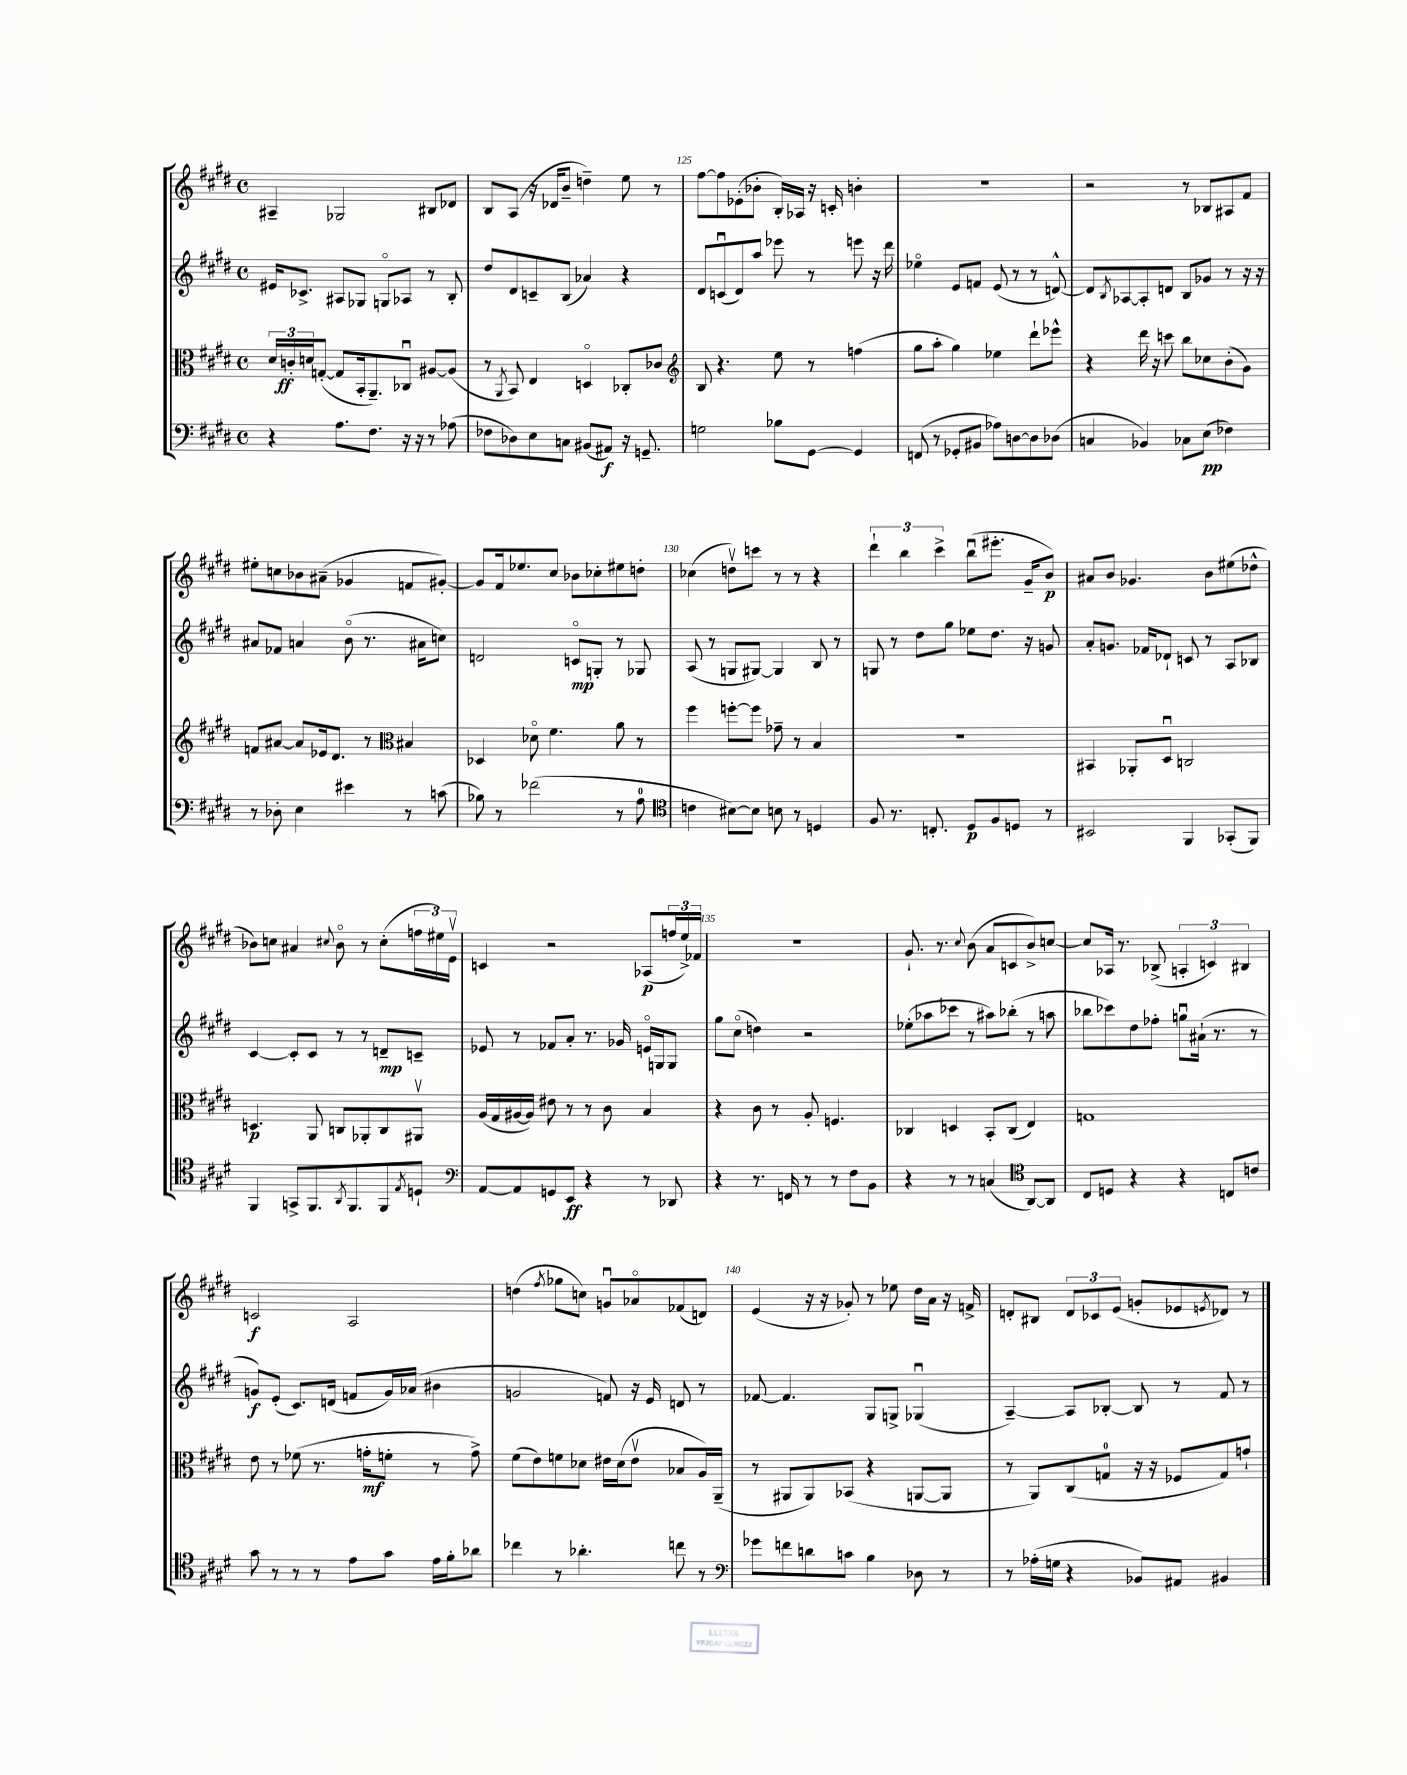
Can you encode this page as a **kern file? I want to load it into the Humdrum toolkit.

**kern	**kern	**kern	**kern
*staff4	*staff3	*staff2	*staff1
*clefF4	*clefC3	*clefG2	*clefG2
*k[f#c#g#d#]	*k[f#c#g#d#]	*k[f#c#g#d#]	*k[f#c#g#d#]
*M4/4	*M4/4	*M4/4	*M4/4
*met(c)	*met(c)	*met(c)	*met(c)
4r	24d#/LL	16e#/LK	4A#~/
.	24c'/	.	.
.	.	8.c-^/J	.
.	24d/J	.	.
.	([8G'/J	.	.
8.A\L	8G/]L	8A#/L	2G-/
.	16BB'/k	8G-/J	.
8.F#\J	8.AA~/)	.	.
.	.	8Go/L	.
16r	8C-u/J	8A-/J	.
16r	.	.	.
8r	[8A#/L	8r	8B#/L
(8A-\	(8A#/]J	8B'/	8d-/J
=	=	=	=
8F-\L	8r	8dd#/L	8B/L
.	8qAA/	.	.
8D-\)	8BB/)	8d#/	(8A/J
8E\	4E/	8c~/	16r
.	.	.	16d-/LK
8C\J	.	(8B/J	8b~/J
(8BB#/L	4Do/	4a-/)	4dd~\)
8AA#/J)	.	.	.
16r	8C-'/L	4r	8ee\
8.GG~/	.	.	.
.	8c-/J	.	8r
=	=	=	=
*	*clefG2	*	*
2G\	8B/	8d#/L	[8ff#\L
.	4.r	(8cu/	8ff#\]
.	.	8d#/)	(8e-'\
.	.	8aa/J	8b-'\J
8B-\L	8ee\	8eee-\	16B'/LL)
.	.	.	16A-/JJ
[8GG#\J	8r	8r	16r
.	.	.	16c'/
4GG#/]	(4ff\	8eee\	4b'\
.	.	16r	.
.	.	16ddd#\	.
=	=	=	=
(8FF/	8gg#\L	4ee-o\	1r
8r	8aa'\J	.	.
8GG-'/L	4gg#\)	8e/L	.
8BB#/J	.	8f/J	.
8A-\L)	4ee-\	(8e/	.
[8D\	.	8r	.
8D\]	8ddd#`\L	8r	.
(8D-\J	8eee-^^\J	[8d^^/)	.
=	=	=	=
4C/	4r	8d/]L	2r
.	.	8qB/	.
.	.	[8A-/	.
4BB-/)	16ddd#\	8A-'/]	.
.	16r	.	.
.	8ccc\	8d/J	.
8C-\L	8bb\L	8B/L	8r
(8E\J	8cc-\	8g-/J	8B-/L
4F-\)	(8b'\	8r	8A#/
.	8g#\J)	16r	8f#/J
.	.	16r	.
=	=	=	=
8r	8f/L	8a#/L	8ee#'\L
8D-'\	[8a#/J	8f-/J	8cc\
4E\	8a#/]L	4a/	8b-\
.	16e-/k	.	(8a#~\J
.	8.d#/J	.	.
4e#\	.	(8bo\	4g-/
.	8r	8.r	.
*	*clefC3	*	*
8r	4B#/	.	8f/L
.	.	16a#\LK	.
(8c\	.	8cc\J)	[8g#'/J)
=	=	=	=
8B-\)	4D-/	2d/	8g#/]L
8r	.	.	16f#/k
.	.	.	8.ee-/
(2f-\	8d-o\	.	.
.	4.f#\	.	8cc#/J
.	.	8co/L	8b-\L
.	.	8G'/J	8cc-'\
8r	8a\	8r	8ee#\
8A\	8r	8G-/	8dd'\J
=	=	=	=
*clefC4	*	*	*
4c\	4ff#\	(8A/	(4cc-\
.	.	8r	.
[8B#\L)	[8ff'\L	8G/L	8ddv\L)
8B#\]J	8ff\]J	[8G#/J)	8ccc\J
8B\	8g-~\	4G#/]	8r
8r	8r	.	8r
4D/	4B/	8B/	4r
.	.	8r	.
=	=	=	=
8F#/	1r	8G/	6ddd#`\
8.r	.	8r	.
.	.	.	6bb\
.	.	8dd#\L	.
8.C'/	.	.	.
.	.	.	6ccc#^\
.	.	8gg#\J	.
8D#/L	.	8ee-\L	(8bbu\L
8F#/	.	8.dd#\J	8.eee#'\J
8D/J	.	.	.
.	.	16r	16g#~/LK
8r	.	8g/	8b/J)
=	=	=	=
2BB#/	4BB#/	8a'/L	8a#/L
.	.	8.g/J	8b/J
.	8AA-'/L	.	4.g-/
.	.	16f-/LK	.
.	8D#u/J	8d-`/J	.
4FF#/	2C/	8c/	.
.	.	8r	8b\L
(8GG-'/L	.	8A/L	(8ee#\
8FF#/J)	.	8B-/J	8dd-^^\J
=	=	=	=
4FF#/	4.D/	[4c#/	8b-\L)
.	.	.	8cc\J
8GG^/L	.	8c#'/]L	4a#/
8.FF#/	8AA/	8c#/J	.
.	.	.	8qqcc#/
.	8C/L	8r	8b-o\
8qAA/	.	.	.
8.FF#/	.	.	.
.	8AA-'/	8r	8r
8FF#/	8C/	8d~/L	(8cc#'\L
8qE/	.	.	.
8D`/J	8AA#v/J	8c~/J	24ff\L
.	.	.	24ee#\)
.	.	.	24ev\JJ
=	=	=	=
*clefF4	*	*	*
[8AA/L	(16A/LL	8e-/	4c/
.	16G#/	.	.
8AA/]	[16A#/	8r	.
.	16A#/]JJ)	.	.
8GG/	8e#\	8f-/L	2r
8EE/J	8r	8a'/J	.
4r	8r	8.r	.
.	8c#\	.	.
.	.	16g-/	.
8r	4B/	16eo/LL	(8A-/L
.	.	16G/J	.
8DD-/	.	8G/J	24ff/L
.	.	.	24ee^/)
.	.	.	24f-/JJ
=	=	=	=
4r	4r	8gg#\L	1r
.	.	(8cc#o\J	.
8.r	8c#\	4dd\)	.
.	8r	.	.
16FF/	.	.	.
8r	8A'/	2r	.
8r	4.F/	.	.
8F#\L	.	.	.
8BB\J	.	.	.
=	=	=	=
4r	4C-/	(8ee-'\L	8.g#`/
.	.	8aa-\	.
.	.	.	8.r
8r	4D/	8ccc-\J	.
.	.	.	8qqcc#/
8r	.	8r	(8b\
(4C/	8BB'/L	8aa#\L)	8a/L
.	(8C-/J	(8bb-'\J	8c/
*clefC4	*	*	*
[8AA/L)	4E/)	8r	8b^/)
8AA/]J	.	8aa\	[8cc/J
=	=	=	=
8C#/L	1G	8bb-\L	8cc/]L
8D/J	.	8ccc-\)	16A-/Jk
.	.	.	8.r
4r	.	8dd#\	.
.	.	8ff-'\J	(8B-^/
4r	.	8ggu\L	6A'/
.	.	(16a#`\Jk	.
.	.	.	6c/)
.	.	8.r	.
8C/L	.	.	.
.	.	.	6B#/
8c/J	.	8r	.
=	=	=	=
8g#\	8e\	8g/L)	2c/
8r	8r	(8e'/J	.
8r	(8f-\	8.c#/L)	.
8r	8.r	.	.
.	.	(16d/Jk	.
8e\L	.	8f/L	2A/
.	16g'\LK	.	.
8g#\J	8f'\J	16g/L)	.
.	.	(16a-/JJ	.
16e\LL	8r	4b#\	.
16f#'\J	.	.	.
8a-\J	8g^\)	.	.
=	=	=	=
4cc-\	(8f#\L	2g/	(4dd\
.	8e\)	.	.
.	.	.	8qff#/
8r	8f\	.	8gg-\L
4.a-'\	8d-\J	.	8cc\J)
.	16e#\LL	8f/)	8gu/L
.	(16d-\J	.	.
.	8e#v\J	16r	8a-o/
.	.	16e/	.
8cc\	8B-/L	8d/	(8f-/
8r	16A/L)	8r	8d/J)
.	(16AA~/JJ	.	.
=	=	=	=
*clefF4	*	*	*
8g-\L	8r	[8f-/	(4e/
8f\	8AA#/L	4.f-/]	.
8d\	8AA#/)	.	16r
.	.	.	16r
8c\J	(8BB-/J	.	8g-'/)
4B\	4r	8G#/L	8r
.	.	8G^/J	8ee-\
8D-\	[8AA/L	(4G-u/	16dd#\LL
.	.	.	16a\JJ
8r	8AA/]J	.	16r
.	.	.	16f^/
=	=	=	=
8r	8r	[4A~/)	8d'/L
(16A-'\LL	8AA/L)	.	8B#/J
16G\JJ	.	.	.
4r	(8C#/	8A/]L	12d/L
.	.	.	12c-/
.	8G/J	[8B-'/J	.
.	.	.	(12e/J
8BB-/L)	16r	8B-/]	8g'/L
.	16r	.	.
8AA#/J	8F-/L	8r	8e-/
.	.	.	8qe/
4BB#/	8G/)	8f#/	8d-/J)
.	8g`/J	8r	8r
==	==	==	==
*-	*-	*-	*-
